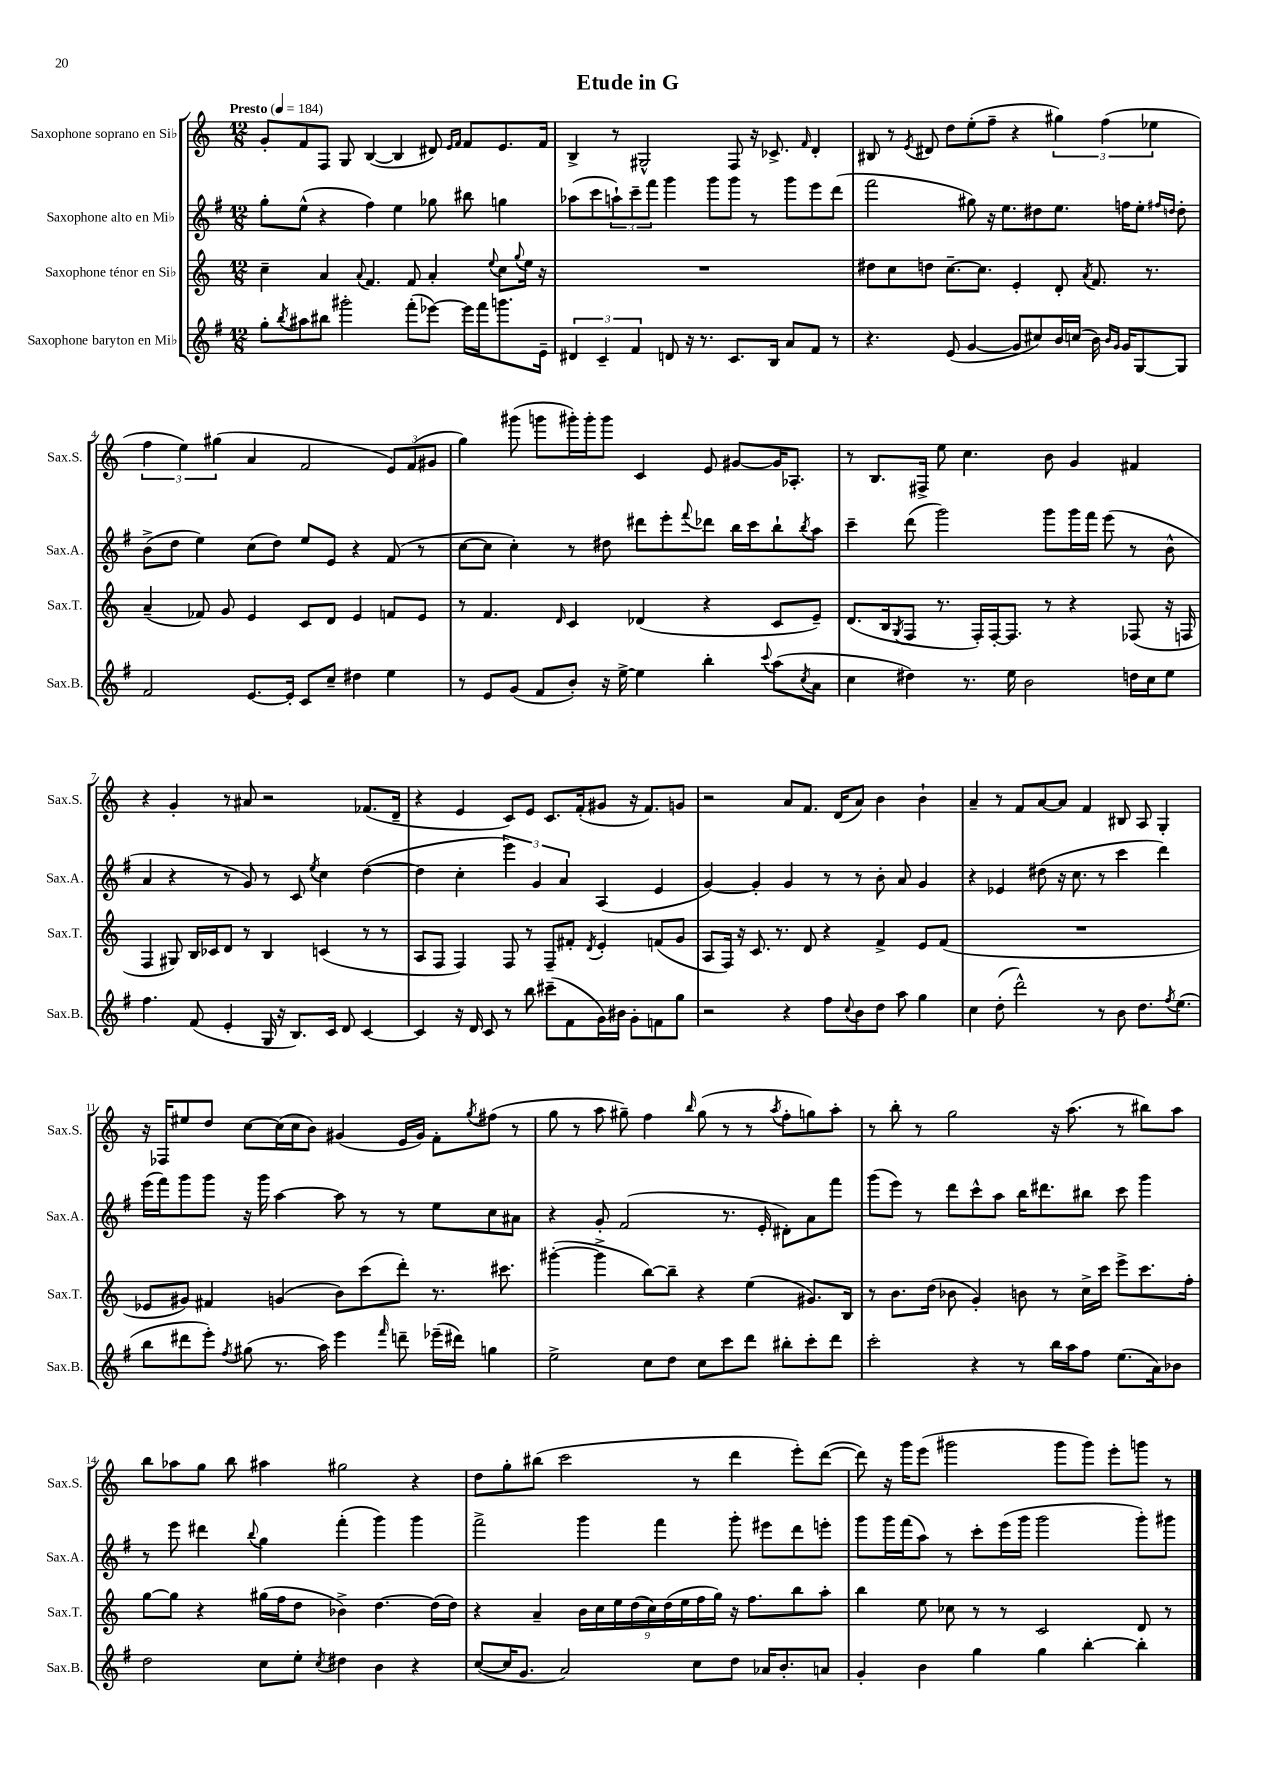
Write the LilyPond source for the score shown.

\header { title = "Etude in G" }
<<
\new StaffGroup <<
\new Staff = "s0" \with { instrumentName = "Saxophone soprano en Sib" shortInstrumentName = "Sax.S." } {
    \clef treble \key c \major \numericTimeSignature \time 12/8 \tempo "Presto" 4 = 184
    g'8-. f'8 f8 g8 b4~( b4 dis'8) \grace { e'16 f'16 } f'8 e'8. f'16 |
    b4-> r8 gis2-^ f8 r16 ces'8.-> \grace { f'16 } d'4-. |
    bis8 r8 \acciaccatura { e'8 } dis'8 d''8 e''8-.( f''8-- r4 \tuplet 3/2 { gis''4) f''4( ees''4 } |
    \tuplet 3/2 { f''4 e''4) gis''4( } a'4 f'2 \tuplet 3/2 { e'8) f'8( gis'8 } |
    g''4) gis'''8( g'''8 gis'''16-.) gis'''16-. gis'''8 c'4 e'8 gis'8~ gis'16 aes8.-. |
    r8 b8. fis16-> e''8 c''4. b'8 g'4 fis'4 |
    r4 g'4-. r8 ais'8 r2 fes'8.( d'16-- |
    r4 e'4 c'8) e'8 c'8. f'16-.( gis'8 r16 f'8.) g'8 |
    r2 a'8 f'8. d'16( a'8) b'4 b'4-! |
    a'4-- r8 f'8 a'8~ a'8 f'4 bis8 a8 g4-. |
    r16 fes16 eis''8 d''8 c''8~ c''16( c''16 b'8) gis'4( e'16 gis'16) f'8-. \acciaccatura { g''8 } fis''8( r8 |
    g''8 r8 a''8 gis''8--) f''4 \grace { b''16 } gis''8( r8 r8 \acciaccatura { a''8 } f''8-. g''8) a''8-. |
    r8 b''8-. r8 g''2 r16 a''8.( r8 bis''8) a''8 |
    b''8 aes''8 g''8 b''8 ais''4 gis''2 r4 |
    d''8 g''8-. bis''8( c'''2 r8 d'''4 e'''8-.) d'''8~( |
    d'''8) r16 g'''16 e'''8( gis'''2 gis'''8 gis'''8) e'''8-. g'''8 r8 \bar "|." |
}
\new Staff = "s1" \with { instrumentName = "Saxophone alto en Mib" shortInstrumentName = "Sax.A." } {
    \clef treble \key g \major \numericTimeSignature \time 12/8
    g''8-. e''8-^( r4 fis''4) e''4 ges''8 bis''8 g''4 |
    aes''8( c'''8 \tuplet 3/2 { a''8-!) c'''8-- fis'''8 } g'''4 g'''8 g'''8 r8 g'''8 e'''8 d'''8( |
    fis'''2 gis''8) r16 e''8. dis''8 e''8. f''16 e''8-. \grace { fis''16 d''16 } d''8-. |
    b'8->( d''8 e''4) c''8( d''8) e''8 e'8 r4 fis'8( r8 |
    c''8~ c''8 c''4-.) r8 dis''8 dis'''8 e'''8-. \appoggiatura { fis'''8 } des'''8 b''16 c'''16 b''8-! \acciaccatura { b''8 } a''8 |
    c'''4-- d'''8( g'''2) g'''8 g'''16 fis'''16 e'''8( r8 b'8-^ |
    a'4 r4 r8 g'8) r8 c'8 \acciaccatura { e''8 } c''4 d''4~( |
    d''4 c''4-. \tuplet 3/2 { e'''4) g'4 a'4 } a4( e'4 |
    g'4~) g'4-. g'4 r8 r8 b'8-. a'8 g'4 |
    r4 ees'4 dis''8( r16 c''8. r8 c'''4 d'''4) |
    e'''16( fis'''16) g'''8 g'''8 r16 g'''16 a''4~ a''8 r8 r8 e''8 c''8 ais'8 |
    r4 g'8-. fis'2( r8. e'16-. dis'8-.) a'8 fis'''8 |
    g'''8( e'''8) r8 d'''8 c'''8-^ a''8 b''16 dis'''8. bis''8 c'''8 g'''4 |
    r8 e'''8 dis'''4 \appoggiatura { b''8 } g''4 fis'''4-.( g'''4) g'''4 |
    fis'''2-> g'''4 fis'''4 g'''8-. eis'''8 d'''8 e'''8-. |
    g'''8 g'''16 fis'''16( a''8) r8 c'''8-. e'''16( g'''16 g'''2 g'''8-.) gis'''8 \bar "|." |
}
\new Staff = "s2" \with { instrumentName = "Saxophone ténor en Sib" shortInstrumentName = "Sax.T." } {
    \clef treble \key c \major \numericTimeSignature \time 12/8
    c''4-- a'4 \appoggiatura { a'8 } f'4. f'8 a'4-. \appoggiatura { e''8 } c''8 \appoggiatura { g''8 } e''16 r16 |
    R1. |
    dis''8 c''8 d''8 c''8.~-- c''8. e'4-. d'8-. \acciaccatura { a'8 } f'8. r8. |
    a'4--( fes'8) g'8 e'4 c'8 d'8 e'4 f'8 e'8 |
    r8 f'4. \grace { d'16 } c'4 des'4( r4 c'8 e'8--) |
    d'8.( b16 \acciaccatura { g8 } f8 r8. f16-.) f16~-. f8. r8 r4 fes8( r16 f16 |
    f4 gis8) b16 ces'16 d'8 r8 b4 c'4( r8 r8 |
    a8 f8 f4) f8 r8 f8-- fis'8-. \acciaccatura { d'8 } e'4-. f'8( g'8 |
    a8 f16) r16 c'8. r8. d'8 r4 f'4-> e'8 f'8( |
    R1. |
    ees'8 gis'8) fis'4 g'4( b'8) c'''8( d'''8-.) r8. cis'''8. |
    gis'''4~-.( gis'''4-> b''8~) b''8-- r4 e''4( gis'8.) b16 |
    r8 b'8. d''16( bes'8 g'4-.) b'8 r8 c''16-> c'''16 e'''8-> c'''8. f''16-. |
    g''8~ g''8 r4 gis''16( f''16 d''8 bes'4->) d''4.~ d''16( d''16) |
    r4 a'4-- \tuplet 9/8 { b'16 c''16 e''16 d''16( c''16) d''16( e''16 f''16 g''16) } r16 f''8. b''8 a''8-. |
    b''4 e''8 ces''8 r8 r8 c'2 d'8 r8 \bar "|." |
}
\new Staff = "s3" \with { instrumentName = "Saxophone baryton en Mib" shortInstrumentName = "Sax.B." } {
    \clef treble \key g \major \numericTimeSignature \time 12/8
    g''8-. \acciaccatura { b''8 } ais''8 bis''8 gis'''2-. fis'''8-.( ees'''8~) ees'''16 fis'''16 g'''8. e'16-- |
    \tuplet 3/2 { dis'4 c'4-- fis'4 } d'8 r16 r8. c'8. b16 a'8 fis'8 r8 |
    r4. e'8( g'4~ g'8 cis''8) b'16 c''16( b'16) \grace { b'16 g'16 } g'16 g8~ g8 |
    fis'2 e'8.~ e'16-. c'8 c''8-- dis''4 e''4 |
    r8 e'8 g'8( fis'8 b'8-.) r16 e''16~-> e''4 b''4-. \appoggiatura { c'''8 } a''8( \acciaccatura { c''8 } a'8 |
    c''4 dis''4) r8. e''16 b'2 d''16 c''16 e''8 |
    fis''4. fis'8( e'4-. g16 r16 b8.) c'16 d'8 c'4~ |
    c'4 r16 d'16 c'8 r8 b''8 cis'''8--( fis'8 g'16) bis'16 g'8-. f'8 g''8 |
    r2 r4 fis''8 \appoggiatura { c''8 } b'8 d''8 a''8 g''4 |
    c''4 d''8-.( d'''2-^) r8 b'8 d''8. \acciaccatura { fis''8 } e''8.( |
    b''8 dis'''8 e'''8-.) \acciaccatura { fis''8 } gis''8( r8. a''16) e'''4 \grace { fis'''16 } d'''8-- ees'''16--( dis'''16) g''4 |
    e''2-> c''8 d''8 c''8 c'''8 d'''8 bis''8-. c'''8-. d'''8 |
    c'''2-. r4 r8 b''16 a''16 fis''8 e''8.( a'16) bes'8 |
    d''2 c''8 e''8-. \acciaccatura { c''8 } dis''4 b'4 r4 |
    c''8~( c''16 g'8. a'2) c''8 d''8 aes'16 b'8.-. a'8 |
    g'4-. b'4 g''4 g''4 b''4~-. b''4-. \bar "|." |
}
>>
>>
